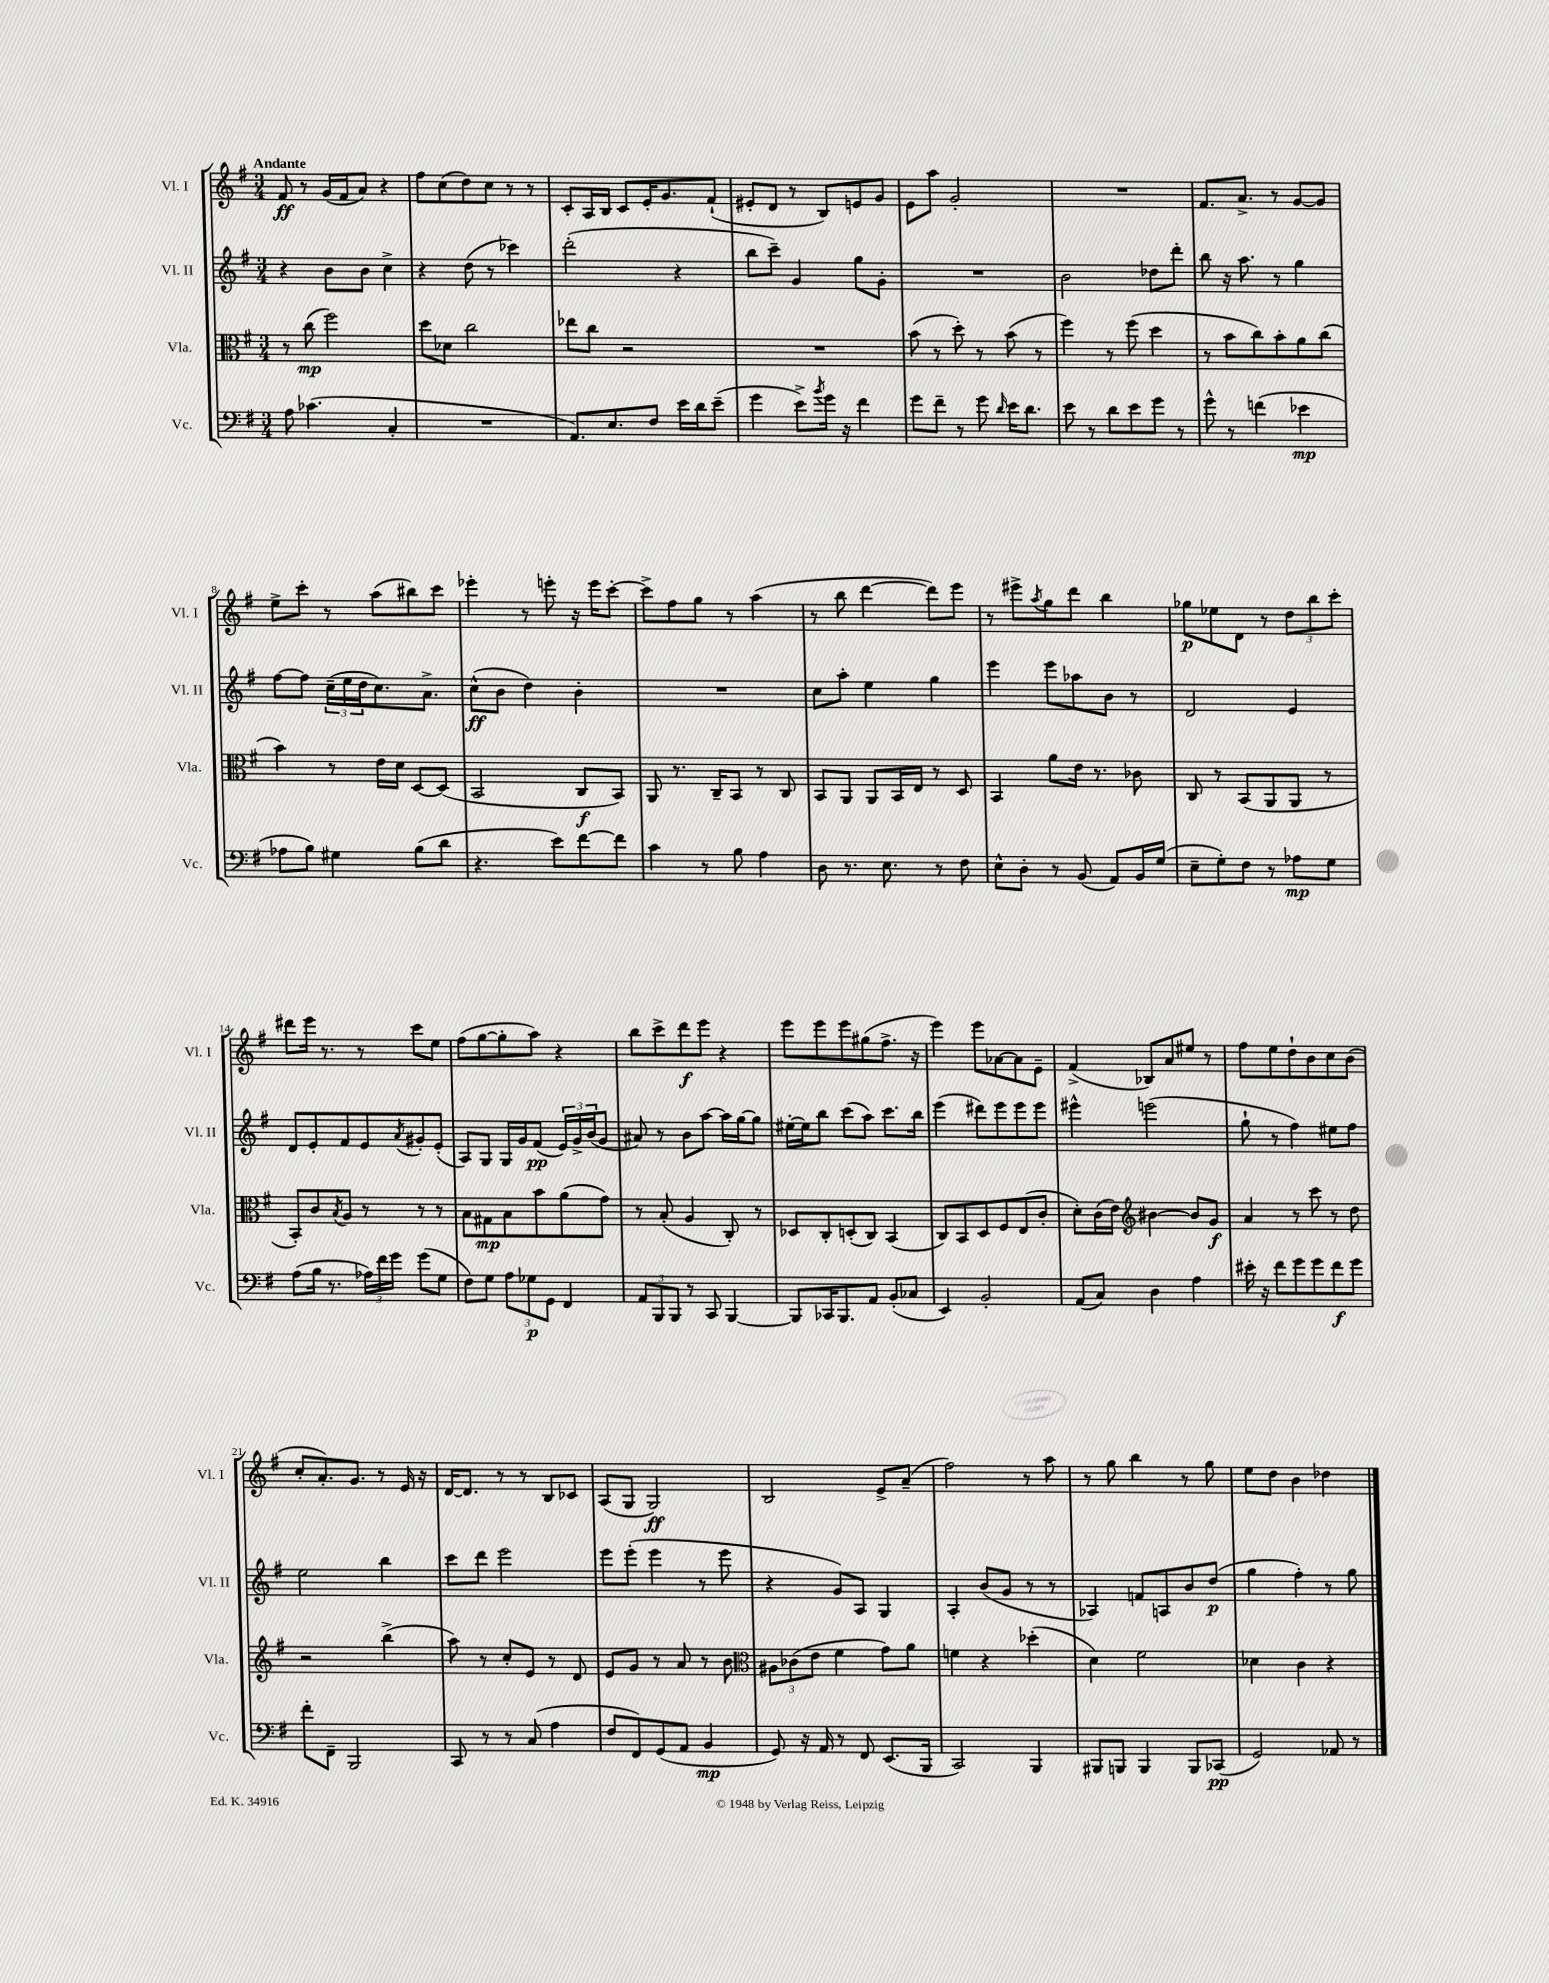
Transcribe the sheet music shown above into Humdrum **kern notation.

**kern	**dynam	**kern	**dynam	**kern	**dynam	**kern	**dynam
*part4	*part4	*part3	*part3	*part2	*part2	*part1	*part1
*staff4	*staff4	*staff3	*staff3	*staff2	*staff2	*staff1	*staff1
*I"Vc.	*	*I"Vla.	*	*I"Vl. II	*	*I"Vl. I	*
*I'Vc.	*	*I'Vla.	*	*I'Vl. II	*	*I'Vl. I	*
*clefF4	*	*clefC3	*	*clefG2	*	*clefG2	*
*k[f#]	*	*k[f#]	*	*k[f#]	*	*k[f#]	*
*M3/4	*	*M3/4	*	*M3/4	*	*M3/4	*
=1	=1	=1	=1	=1	=1	=1	=1
!	!	!	!	!	!	!LO:TX:a:B:t=Andante	!
8A\	.	8r	.	4r	.	8f#/	ff
(4.c-X\	.	(8cc\	mp	.	.	8r	.
.	.	2ff#\)	.	8b\L	.	(16g/LL	.
.	.	.	.	.	.	16f#/J	.
.	.	.	.	8b\J	.	8a/J)	.
4C'/	.	.	.	4cc^\	.	4r	.
=2	=2	=2	=2	=2	=2	=2	=2
2.r	.	8dd\L	.	4r	.	8ff#\L	.
.	.	8d-X\J	.	.	.	(8cc\	.
.	.	2cc\	.	(8dd\	.	8dd\)	.
.	.	.	.	8r	.	8cc\J	.
.	.	.	.	4ccc-X\)	.	8r	.
.	.	.	.	.	.	8r	.
=3	=3	=3	=3	=3	=3	=3	=3
8.AA/L)	.	8ee-X\L	.	(2ddd'\	.	8c'/L	.
.	.	8cc\J	.	.	.	16A/L	.
8.E/	.	.	.	.	.	16B/JJ	.
.	.	2r	.	.	.	8c/L	.
8F#/J	.	.	.	.	.	16e'/K	.
.	.	.	.	.	.	8.g/	.
16e\LL	.	.	.	4r	.	.	.
16d\J	.	.	.	.	.	.	.
(8e~\J	.	.	.	.	.	(8f#`/J	.
=4	=4	=4	=4	=4	=4	=4	=4
4g\	.	2.r	.	8bb\L	.	8e#X'/L	.
.	.	.	.	8ccc~\J)	.	8d/J	.
8e^\L)	.	.	.	4g/	.	8r	.
8qb/	.	.	.	.	.	.	.
16g\Jk	.	.	.	.	.	8B/L)	.
16r	.	.	.	.	.	.	.
4f#\	.	.	.	8gg\L	.	8en/	.
.	.	.	.	8g'\J	.	8g/J	.
=5	=5	=5	=5	=5	=5	=5	=5
8g\L	.	(8b\	.	2.r	.	8e\L	.
8f#~\J	.	8r	.	.	.	8aa\J	.
8r	.	8dd'\)	.	.	.	2g'/	.
8g\	.	8r	.	.	.	.	.
16qqd/	.	.	.	.	.	.	.
16e\KL	.	(8b\	.	.	.	.	.
8.d\J	.	.	.	.	.	.	.
.	.	8r	.	.	.	.	.
=6	=6	=6	=6	=6	=6	=6	=6
8e\	.	4ff#\)	.	2b\	.	2.r	.
8r	.	.	.	.	.	.	.
8d\L	.	8r	.	.	.	.	.
8e\	.	(8ff#\	.	.	.	.	.
8g\J	.	4dd\	.	8dd-X\L	.	.	.
8r	.	.	.	8ddd'\J	.	.	.
=7	=7	=7	=7	=7	=7	=7	=7
8g^^\	.	8r	.	8bb\	.	8.f#/L	.
8r	.	8b\L	.	16r	.	.	.
.	.	.	.	8.aa\	.	8.a^/J	.
(4fn\	.	8cc\)	.	.	.	.	.
.	.	8b'\	.	8r	.	8r	.
4e-X\	mp	8a\	.	4gg\	.	[8g/L	.
.	.	(8cc\J	.	.	.	8g/J]	.
!!LO:LB:g=z
=8	=8	=8	=8	=8	=8	=8	=8
8A-X\L	.	4b\)	.	[8ff#\L	.	8ee^\L	.
8B\J)	.	.	.	8ff#\J]	.	8ccc'\J	.
4G#X\	.	8r	.	(24cc~\LL	.	8r	.
.	.	.	.	24ee\	.	.	.
.	.	.	.	24dd\J	.	.	.
.	.	16e\LL	.	8.cc\)	.	(8aa\L	.
.	.	16d\JJ	.	.	.	.	.
(8B\L	.	[8D/L	.	.	.	8bb#X\)	.
.	.	.	.	8.a^\J	.	.	.
8d\J	.	(8D/J]	.	.	.	8ccc\J	.
=9	=9	=9	=9	=9	=9	=9	=9
4.r	.	2BB/	.	(8cc^^\L	ff	4eee-X'\	.
.	.	.	.	8b\J	.	.	.
.	.	.	.	4dd\)	.	8r	.
8e\L)	.	.	.	.	.	8eeen'\	.
[8f#\	.	8C/L	f	4b'\	.	16r	.
.	.	.	.	.	.	16eee\KL	.
8f#\J]	.	8BB/J)	.	.	.	[8ccc'\J	.
=10	=10	=10	=10	=10	=10	=10	=10
4c\	.	8AA/	.	2.r	.	8ccc^\L]	.
.	.	8.r	.	.	.	8ff#\	.
8r	.	.	.	.	.	8gg\J	.
.	.	16C~/KL	.	.	.	.	.
8B\	.	8BB/J	.	.	.	8r	.
4A\	.	8r	.	.	.	(4aa\	.
.	.	8C/	.	.	.	.	.
=11	=11	=11	=11	=11	=11	=11	=11
8D\	.	8BB/L	.	8cc\L	.	8r	.
8.r	.	8AA/J	.	8aa'\J	.	8bb\	.
.	.	8AA/L	.	4ee\	.	[4ddd\	.
8.E\	.	.	.	.	.	.	.
.	.	16BB/L	.	.	.	.	.
.	.	16E/JJ	.	.	.	.	.
8r	.	8r	.	4gg\	.	8ddd\L])	.
8F#\	.	8D/	.	.	.	8eee\J	.
=12	=12	=12	=12	=12	=12	=12	=12
8E^^\L	.	4BB/	.	4eee\	.	8r	.
8D'\J	.	.	.	.	.	8eee#X^\L	.
.	.	.	.	.	.	8qaa/	.
8r	.	8a\L	.	8eee\L	.	8gg\	.
(8BB/	.	16e\Jk	.	8aa-X\	.	8ddd\J	.
.	.	8.r	.	.	.	.	.
8AA/L)	.	.	.	8b\J	.	4bb\	.
16BB/L	.	8c-X\	.	8r	.	.	.
(16G/JJ	.	.	.	.	.	.	.
=13	=13	=13	=13	=13	=13	=13	=13
8E~\L	.	8C/	.	2d/	.	8gg-X\L	p
8G'\)	.	8r	.	.	.	8ee-X\	.
8F#\J	.	(8BB/L	.	.	.	8d\J	.
8r	.	8AA/	.	.	.	8r	.
8A-X\L	mp	8AA/J	.	4e/	.	12dd\L	.
.	.	.	.	.	.	12bb\	.
8G\J	.	8r	.	.	.	.	.
.	.	.	.	.	.	12ccc'\J	.
!!LO:LB:g=z
=14	=14	=14	=14	=14	=14	=14	=14
(8A\L	.	8BB'/L)	.	8d/L	.	8ddd#X\L	.
16B\Jk	.	8c/	.	8e'/	.	16eee\Jk	.
8.r	.	.	.	.	.	8.r	.
.	.	8qB/	.	.	.	.	.
.	.	8A/J	.	8f#/	.	.	.
24A-X\LL)	.	8r	.	8e/	.	8r	.
24f#\	.	.	.	.	.	.	.
24g\JJ	.	.	.	.	.	.	.
.	.	.	.	8qa/	.	.	.
(8g\L	.	8r	.	8g#X'/	.	8ccc\L	.
8G\J	.	8r	.	(8e'/J	.	8ee\J	.
=15	=15	=15	=15	=15	=15	=15	=15
8F#\L)	.	8B\L	.	8A/L)	.	(8ff#\L	.
8G\J	.	8G#X\	mp	8G/J	.	[8gg\	.
12A\L	.	8B\	.	16G/LL	.	8gg'\]	.
.	.	.	.	16g/J	.	.	.
12G-X\	p	.	.	.	.	.	.
.	.	8b\	.	(8f#/J	pp	8aa\J)	.
12GG\J	.	.	.	.	.	.	.
4FF#/	.	(8a\	.	24e/LL)	.	4r	.
.	.	.	.	24g^/	.	.	.
.	.	.	.	(24b/J	.	.	.
.	.	8g\J)	.	8g/J	.	.	.
=16	=16	=16	=16	=16	=16	=16	=16
12AA/L	.	8r	.	8a#X/)	.	8bb\L	.
12BBB/	.	.	.	.	.	.	.
.	.	(8B'/	.	8r	.	8ccc^\	.
12BBB/J	.	.	.	.	.	.	.
8r	.	4A/	.	8b\L	.	8ddd\	f
8CC/	.	.	.	[8aa\J	.	8eee\J	.
[4BBB/	.	8C'/)	.	16aa\LL]	.	4r	.
.	.	.	.	[16gg\J	.	.	.
.	.	8r	.	8gg\J]	.	.	.
=17	=17	=17	=17	=17	=17	=17	=17
8BBB/L]	.	8D-X/L	.	[16ee#X'\LL	.	8eee\L	.
.	.	.	.	16ee#\J]	.	.	.
16CC-X/K	.	8C'/	.	8bb\J	.	8eee\	.
8.BBB/	.	.	.	.	.	.	.
.	.	(8Dn'/	.	(8ccc\L	.	8eee\	.
8AA/J	.	8C/J)	.	8aa\J)	.	(8gg#X\	.
(8BB'/L	.	(4BB/	.	8.ccc\L	.	8.ff#^\J	.
8C-X/J	.	.	.	.	.	.	.
.	.	.	.	16bb\Jk	.	16r	.
=18	=18	=18	=18	=18	=18	=18	=18
4EE/)	.	8C/L)	.	(4eee\	.	4eee\)	.
.	.	8BB/	.	.	.	.	.
2BB'/	.	8D/	.	8ddd#X\L)	.	8eee\L	.
.	.	8F#/	.	8eee\	.	[8a-X\	.
.	.	(8E/	.	8eee\	.	8a-\]	.
.	.	8c'/J	.	8eee\J	.	8e~\J	.
=19	=19	=19	=19	=19	=19	=19	=19
(8AA/L	.	8d'\L)	.	4eee#X^^\	.	(4f#^/	.
8C/J)	.	(16c\L	.	.	.	.	.
.	.	16e\JJ)	.	.	.	.	.
*	*	*clefG2	*	*	*	*	*
4D\	.	[4b#X\	.	(2eeen\	.	8B-X/L)	.
.	.	.	.	.	.	8a/	.
4A\	.	8b#/L]	.	.	.	8ee#X/J	.
.	.	8g/J	f	.	.	8r	.
=20	=20	=20	=20	=20	=20	=20	=20
16e#X'\	.	4a/	.	8gg`\	.	8ff#\L	.
16r	.	.	.	.	.	.	.
8f#\L	.	.	.	8r	.	8ee\	.
8g\	.	8r	.	4ff#\)	.	8dd`\	.
8g\	.	8ccc\	.	.	.	8b\	.
8f#\	f	8r	.	8ee#X\L	.	8cc\	.
8g\J	.	8dd\	.	8ff#\J	.	(8b\J	.
!!LO:LB:g=z
=21	=21	=21	=21	=21	=21	=21	=21
8f#'\L	.	2r	.	2ee\	.	8cc'/L	.
8FF#~\J	.	.	.	.	.	8.a'/)	.
2BBB/	.	.	.	.	.	.	.
.	.	.	.	.	.	8.g/J	.
.	.	(4bb^\	.	4bb\	.	8r	.
.	.	.	.	.	.	16e/	.
.	.	.	.	.	.	16r	.
=22	=22	=22	=22	=22	=22	=22	=22
8CC/	.	8aa\)	.	8ccc\L	.	[16d/KL	.
.	.	.	.	.	.	8.d/J]	.
8r	.	8r	.	8ddd\J	.	.	.
8r	.	8cc'/L	.	2eee\	.	8r	.
(8C/	.	8e/J	.	.	.	8r	.
4A\	.	8r	.	.	.	8B/L	.
.	.	8d/	.	.	.	8c-X/J	.
=23	=23	=23	=23	=23	=23	=23	=23
8F#/L	.	8e/L	.	8eee\L	.	(8A/L	.
8FF#/)	.	8g/J	.	(8eee'\J	.	8G/J	.
(8GG/	.	8r	.	4eee\	.	2G/)	ff
8AA/J	.	8a/	.	.	.	.	.
4BB/	mp	8r	.	8r	.	.	.
.	.	8b\	.	8eee\	.	.	.
=24	=24	=24	=24	=24	=24	=24	=24
*	*	*clefC3	*	*	*	*	*
8GG/)	.	12A#X\L	.	4r	.	2B/	.
.	.	(12c-X\	.	.	.	.	.
16r	.	.	.	.	.	.	.
.	.	12e\J	.	.	.	.	.
16AA/	.	.	.	.	.	.	.
8r	.	4f#\	.	8g/L)	.	.	.
8FF#/	.	.	.	8A/J	.	.	.
(8.EE/L	.	8g\L)	.	4G/	.	8e^/L	.
.	.	8a\J	.	.	.	(8a~/J	.
16BBB/Jk	.	.	.	.	.	.	.
=25	=25	=25	=25	=25	=25	=25	=25
2CC/)	.	4fn\	.	4A'/	.	2ff#\)	.
.	.	4r	.	(8b/L	.	.	.
.	.	.	.	8g/J	.	.	.
4BBB/	.	(4dd-X'\	.	8r	.	8r	.
.	.	.	.	8r	.	8aa\	.
=26	=26	=26	=26	=26	=26	=26	=26
8BBB#X/L	.	4d\)	.	4A-X/)	.	8r	.
8BBBn/J	.	.	.	.	.	8gg\	.
4BBB/	.	2f#\	.	8fn/L	.	4bb\	.
.	.	.	.	8An/	.	.	.
8BBB/L	.	.	.	8b/	.	8r	.
(8CC-X/J	pp	.	.	(8dd/J	p	8gg\	.
=27	=27	=27	=27	=27	=27	=27	=27
2GG/)	.	4d-X\	.	4gg\	.	8ee\L	.
.	.	.	.	.	.	8dd\J	.
.	.	4c\	.	4ff#'\)	.	4b\	.
8AA-X/	.	4r	.	8r	.	4dd-X\	.
8r	.	.	.	8gg\	.	.	.
==	==	==	==	==	==	==	==
*-	*-	*-	*-	*-	*-	*-	*-
